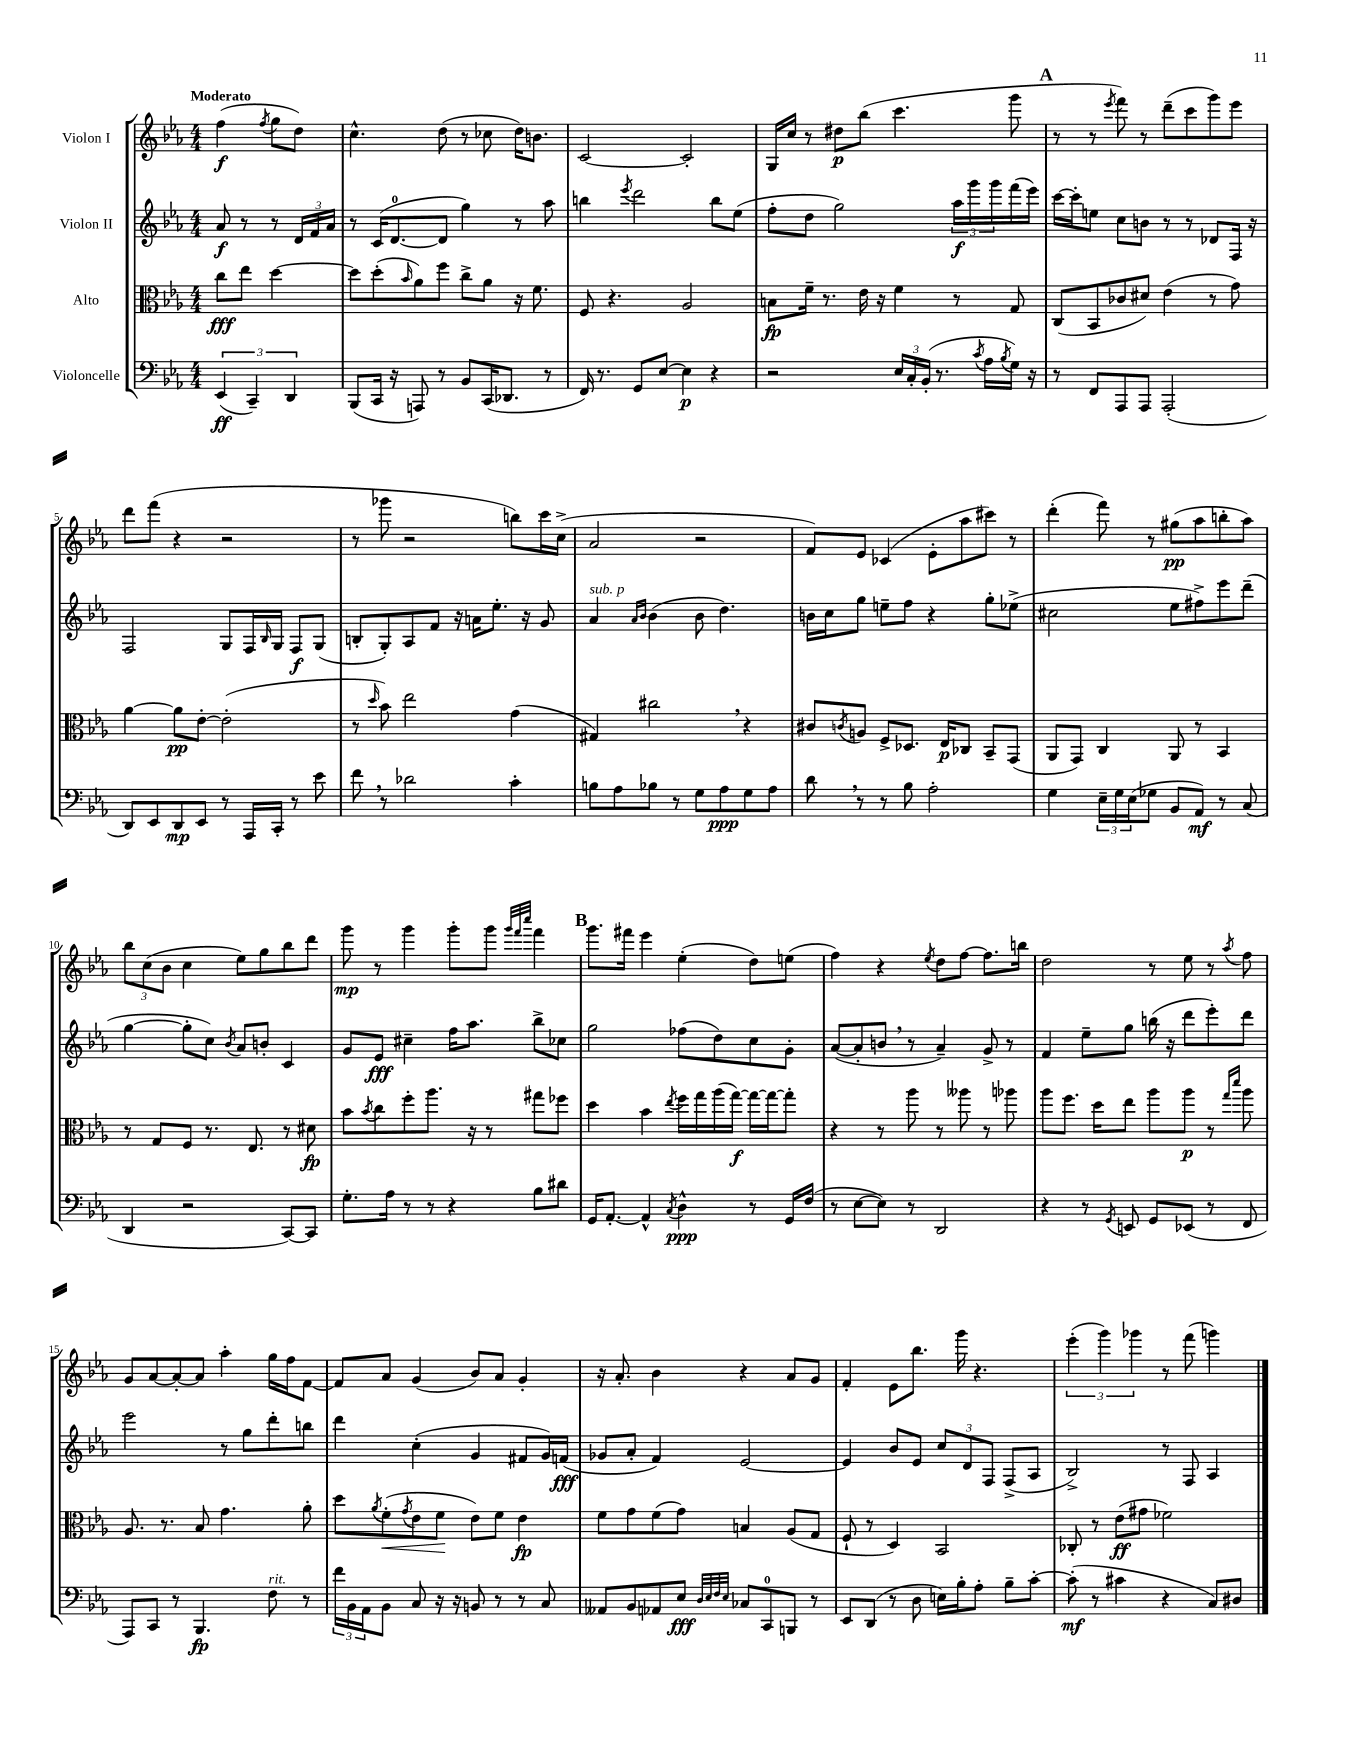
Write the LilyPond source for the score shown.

<<
\new StaffGroup <<
\new Staff = "s0" \with { instrumentName = "Violon I" } {
    \clef treble \key ees \major \numericTimeSignature \time 4/4 \partial 2 \tempo "Moderato"
    f''4\f( \acciaccatura { f''8 } g''8 d''8) |
    c''4.-^ d''8( r8 ces''8 d''16) b'8. |
    c'2~ c'2-. |
    g16 c''16 r8 dis''8\p bes''8( c'''4. g'''8 |
    \mark \markup { \bold "A" } r8 r8 \acciaccatura { ees'''8 } f'''8) r8 d'''8--( c'''8 g'''8) ees'''8 |
    d'''8 f'''8( r4 r2 |
    r8 ges'''8 r2 b''8) c'''16 c''16->( |
    aes'2 r2 |
    f'8) ees'8 ces'4( ees'8-. aes''8 cis'''8) r8 |
    d'''4-.( f'''8) r8 gis''8\pp( aes''8 b''8-. aes''8) |
    \tuplet 3/2 { bes''8 c''8( bes'8 } c''4 ees''8) g''8 bes''8 d'''8 |
    g'''8\mp r8 g'''4 g'''8-. g'''8 \grace { g'''32 f'''32 c''''32 } f'''4 |
    \mark \markup { \bold "B" } g'''8. fis'''16 ees'''4 ees''4-.( d''8) e''8( |
    f''4) r4 \acciaccatura { ees''8 } d''8 f''8~ f''8. b''16 |
    d''2 r8 ees''8 r8 \acciaccatura { aes''8 } f''8 |
    g'8 aes'8~ aes'8~-. aes'8 aes''4-. g''16 f''16 f'8~ |
    f'8 aes'8 g'4( bes'8) aes'8 g'4-. |
    r16 aes'8.-. bes'4 r4 aes'8 g'8 |
    f'4-. ees'8 bes''8. g'''16 r4. |
    \tuplet 3/2 { ees'''4-.( g'''4) ges'''4 } r8 f'''8( g'''4) \bar "|." |
}
\new Staff = "s1" \with { instrumentName = "Violon II" } {
    \clef treble \key ees \major \numericTimeSignature \time 4/4 \partial 2
    aes'8\f r8 r8 \tuplet 3/2 { d'16 f'16 aes'16 } |
    r8 c'16( d'8.-0~ d'8 g''4) r8 aes''8 |
    b''4 \acciaccatura { ees'''8 } d'''2 b''8 ees''8( |
    f''8-. d''8 g''2) \tuplet 3/2 { aes''16\f g'''16 g'''16 } f'''16( ees'''16) |
    \mark \markup { \bold "A" } c'''16~ c'''16-. e''8 c''8 b'8 r8 r8 des'8 f16 r16 |
    f2 g8 f16 \grace { bes16 } g16 f8\f g8( |
    b8-. g8-.) aes8 f'8 r16 a'16 ees''8.-. r16 g'8 |
    aes'4^\markup { \italic "sub. p" } \grace { aes'16 bes'16 } bes'4( bes'8 d''4.) |
    b'16 c''16 g''8 e''8-- f''8 r4 g''8-. ees''8->( |
    cis''2 ees''8 fis''8->) ees'''8 d'''8--( |
    g''4~ g''8-. c''8) \acciaccatura { bes'8 } aes'8 b'8-. c'4 |
    g'8 ees'8\fff cis''4-- f''16 aes''8. bes''8-> ces''8 |
    \mark \markup { \bold "B" } g''2 fes''8( d''8) c''8 g'8-. |
    aes'8~( aes'8-. b'8 \breathe r8 aes'4--) g'8-> r8 |
    f'4 ees''8-- g''8 b''16( r16 d'''8 ees'''8-.) d'''8 |
    ees'''2 r8 g''8 d'''8-. b''8 |
    d'''4 c''4-.( g'4 fis'8 g'16) f'16\fff( |
    ges'8 aes'8-. f'4) ees'2~ |
    ees'4 bes'8 ees'8 \tuplet 3/2 { c''8 d'8 f8 } f8->( aes8 |
    bes2->) r8 f8 aes4 \bar "|." |
}
\new Staff = "s2" \with { instrumentName = "Alto" } {
    \clef alto \key ees \major \numericTimeSignature \time 4/4 \partial 2
    c''8\fff ees''8 d''4~ |
    d''8 d''8-.( \grace { bes'16 } aes'8) f''8 c''8-> aes'8 r16 f'8. |
    f8 r4. aes2 |
    b8\fp f'16-- r8. ees'16 r16 f'4 r8 g8 |
    \mark \markup { \bold "A" } c8( bes,8 ces'8 dis'8) ees'4( r8 g'8) |
    aes'4~ aes'8\pp ees'8~-. ees'2-.( |
    r8 \grace { d''16 } bes'8) ees''2 g'4( |
    gis4) cis''2 \breathe r4 |
    cis'8 \acciaccatura { c'8 } a8 f8-> des8. ees16\p ces8 bes,8-- g,8( |
    aes,8 g,8) c4 aes,8 r8 bes,4 |
    r8 g8 f8 r8. ees8. r8 dis'8\fp |
    bes'8 \acciaccatura { bes'8 } c''8 f''8-. aes''8. r16 r8 gis''8 fes''8 |
    \mark \markup { \bold "B" } d''4 bes'4 \acciaccatura { ees''8 } f''16 g''16 aes''16( g''16~\f) g''16~ g''16~ g''8-. |
    r4 r8 aes''8 r8 aeses''8 r8 aes''8 |
    aes''8 f''8. d''16 ees''8 aes''8 aes''8\p r8 \grace { g''16 d'''16 } aes''8 |
    aes8. r8. bes8 g'4. aes'8-. |
    d''8 \acciaccatura { aes'8 } f'8-.\<( \acciaccatura { g'8 } ees'8 f'8\! ees'8) f'8 ees'4\fp |
    f'8 g'8 f'8( g'8) b4 aes8( g8 |
    f8-! r8 d4) bes,2 |
    ces8-. r8 ees'8\ff( gis'8 fes'2) \bar "|." |
}
\new Staff = "s3" \with { instrumentName = "Violoncelle" } {
    \clef bass \key ees \major \numericTimeSignature \time 4/4 \partial 2
    \tuplet 3/2 { ees,4\ff( c,4--) d,4 } |
    bes,,8( c,16 r16 a,,8) r8 bes,8 c,16( des,8. r8 |
    f,16) r8. g,8 ees8~ ees4\p r4 |
    r2 \tuplet 3/2 { ees16 c16-. bes,16-.( } r8. \acciaccatura { c'8 } aes16 \acciaccatura { bes8 } g16) r16 |
    \mark \markup { \bold "A" } r8 f,8 aes,,8 aes,,8 aes,,2-.( |
    d,8) ees,8 d,8\mp ees,8 r8 aes,,16 c,16-. r8 ees'8 |
    f'8 \breathe r8 des'2 c'4-. |
    b8 aes8 bes8 r8 g8 aes8\ppp g8 aes8 |
    d'8 \breathe r8 r8 bes8 aes2-. |
    g4 \tuplet 3/2 { ees16-- g16 ees16( } ges8 bes,8 aes,8\mf) r8 c8( |
    d,4 r2 c,8~) c,8 |
    g8.-. aes16 r8 r8 r4 bes8 dis'8 |
    \mark \markup { \bold "B" } g,16 aes,8.~-. aes,4-^ \acciaccatura { c8 } d4-^\ppp r8 g,16 f16( |
    r8 ees8~ ees8) r8 d,2 |
    r4 r8 \acciaccatura { g,8 } e,8 g,8 ees,8( r8 f,8 |
    aes,,8) c,8 r8 bes,,4.\fp f8^\markup { \italic "rit." } r8 |
    \tuplet 3/2 { f'16 bes,16 aes,16 } bes,8 c8 r16 r16 b,8 r8 r8 c8 |
    aeses,8 bes,8 aes,8 ees8\fff \grace { d32 ees32 f32 ees32 } ces8 c,8-0 b,,8 r8 |
    ees,8 d,8( r8 d8 e16) bes16-. aes8-. bes8-- c'8~-. |
    c'8-.\mf( r8 cis'4 r4 c8) dis8 \bar "|." |
}
>>
>>
